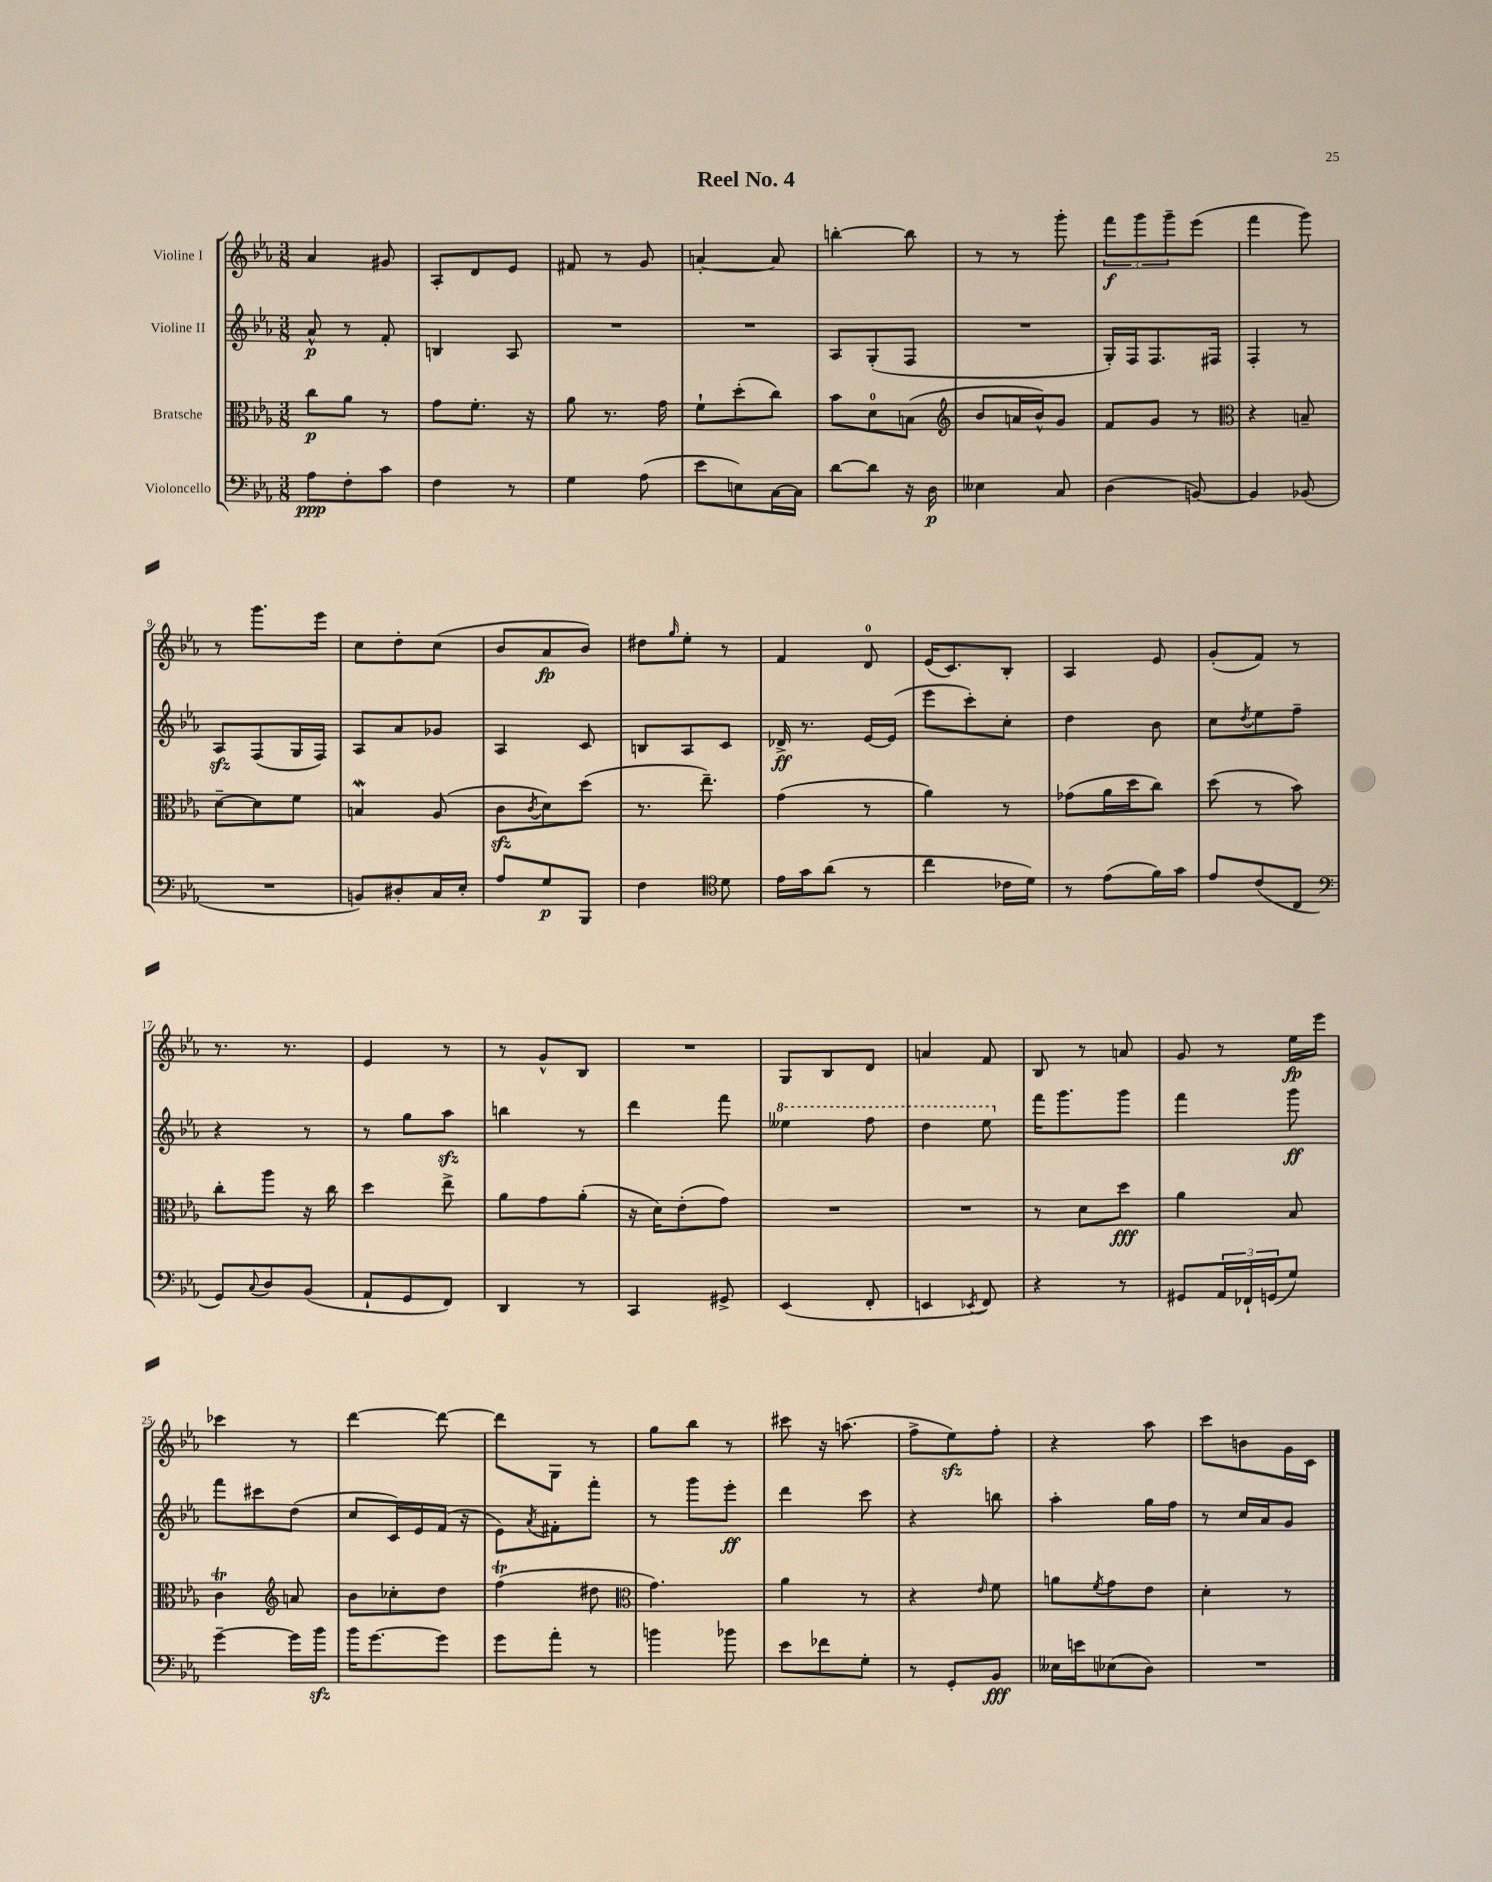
\header { title = "Reel No. 4" }
<<
\new StaffGroup <<
\new Staff = "s0" \with { instrumentName = "Violine I" } {
    \clef treble \key ees \major \numericTimeSignature \time 3/8
    aes'4 gis'8 |
    aes8-. d'8 ees'8 |
    fis'8 r8 g'8 |
    a'4~-. a'8 |
    b''4~-. b''8 |
    r8 r8 g'''8-. |
    \tuplet 3/2 { f'''8\f g'''8 g'''8-- } ees'''8( |
    f'''4 g'''8) |
    r8 g'''8. ees'''16 |
    c''8 d''8-. c''8( |
    bes'8 aes'8\fp bes'8) |
    dis''8 \grace { g''16 } ees''8-. r8 |
    f'4 d'8-0 |
    ees'16( c'8.) bes8-. |
    aes4 ees'8 |
    g'8-.( f'8) r8 |
    r8. r8. |
    ees'4 r8 |
    r8 g'8-^ bes8 |
    R4. |
    g8 bes8 d'8 |
    a'4 f'8 |
    bes8 r8 a'8 |
    g'8 r8 ees''16\fp ees'''16 |
    ces'''4 r8 |
    d'''4~ d'''8~ |
    d'''8 g8 r8 |
    g''8 bes''8 r8 |
    cis'''8 r16 a''8.( |
    f''8-> ees''8\sfz) f''8-. |
    r4 aes''8 |
    c'''8 b'8 g'16 c'16 \bar "|." |
}
\new Staff = "s1" \with { instrumentName = "Violine II" } {
    \clef treble \key ees \major \numericTimeSignature \time 3/8
    aes'8-^\p r8 f'8-. |
    b4 aes8 |
    R4. |
    R4. |
    aes8 g8-.( f8 |
    R4. |
    g16-.) f16 f8. fis16 |
    f4-. r8 |
    aes8\sfz f8( g16 f16) |
    aes8 aes'8 ges'8 |
    aes4 c'8 |
    b8 aes8 c'8 |
    des'16->\ff r8. ees'16~ ees'16( |
    ees'''8 c'''8-.) c''8-. |
    d''4 bes'8 |
    c''8 \acciaccatura { d''8 } ees''8 f''8-- |
    r4 r8 |
    r8 g''8 aes''8\sfz |
    b''4 r8 |
    d'''4 f'''8 |
    \ottava #1 eeses'''4 f'''8 |
    d'''4 ees'''8 \ottava #0 |
    f'''16 g'''8. g'''8 |
    f'''4 g'''8\ff |
    f'''8 cis'''8 d''8( |
    c''8 c'16) ees'16 f'16( r16 |
    ees'8) \acciaccatura { aes'8 } fis'8-. f'''8-. |
    r8 g'''8 ees'''8-.\ff |
    d'''4 c'''8 |
    r4 b''8 |
    aes''4-. g''16 f''16 |
    r8 c''16 aes'16 g'8 \bar "|." |
}
\new Staff = "s2" \with { instrumentName = "Bratsche" } {
    \clef alto \key ees \major \numericTimeSignature \time 3/8
    c''8\p aes'8 r8 |
    g'8 f'8.-. r16 |
    aes'8 r8. g'16 |
    f'8-! d''8-.( c''8) |
    bes'8 d'8-0 b8( |
    \clef treble bes'8 a'16 bes'16-^) g'8 |
    f'8 g'8 r8 |
    \clef alto r4 b8-- |
    d'8~-- d'8 f'8 |
    b4\mordent aes8( |
    c'8\sfz \acciaccatura { c'8 } d'8) d''8( |
    r8. ees''8.--) |
    g'4( r8 |
    aes'4) r8 |
    ges'8( aes'16 d''16 c''8) |
    d''8( r8 bes'8) |
    c''8-. aes''8 r16 c''16 |
    d''4 ees''8-> |
    aes'8 g'8 aes'8-.( |
    r16 d'16) ees'8-.( g'8) |
    R4. |
    R4. |
    r8 d'8 d''8\fff |
    aes'4 bes8 |
    c'4\trill \clef treble a'8 |
    bes'8 ces''8-. d''8 |
    f''4\trill( dis''8 |
    \clef alto g'4.) |
    aes'4 r8 |
    r4 \grace { ees'16 } f'8 |
    a'8 \acciaccatura { f'8 } g'8 ees'8 |
    d'4-. r8 \bar "|." |
}
\new Staff = "s3" \with { instrumentName = "Violoncello" } {
    \clef bass \key ees \major \numericTimeSignature \time 3/8
    aes8\ppp f8-. c'8 |
    f4 r8 |
    g4 aes8( |
    ees'8 e8) c16~ c16 |
    d'8~ d'8 r16 d16\p |
    eeses4 c8 |
    d4( b,8~) |
    b,4 bes,8( |
    R4. |
    b,8) dis8-. c16 ees16-. |
    aes8 g8\p bes,,8 |
    f4 \clef tenor d'8 |
    ees'16 g'16 aes'8( r8 |
    c''4 ces'16 d'16) |
    r8 ees'8( f'16) g'16 |
    ees'8 c'8( c8 |
    \clef bass g,8) \appoggiatura { c8 } d8 bes,8( |
    aes,8-! g,8 f,8) |
    d,4 r8 |
    c,4 gis,8-> |
    ees,4( f,8-. |
    e,4 \acciaccatura { ees,8 } f,8) |
    r4 r8 |
    gis,8 \tuplet 3/2 { aes,16 fes,16-! g,16( } g8) |
    g'4~-- g'16 bes'16\sfz |
    bes'16 g'8.~ g'8 |
    g'8 aes'8-. r8 |
    b'4 bes'8 |
    ees'8 fes'8 g8-. |
    r8 g,8-. bes,8\fff |
    eeses16 e'16 ees8( d8) |
    R4. \bar "|." |
}
>>
>>
